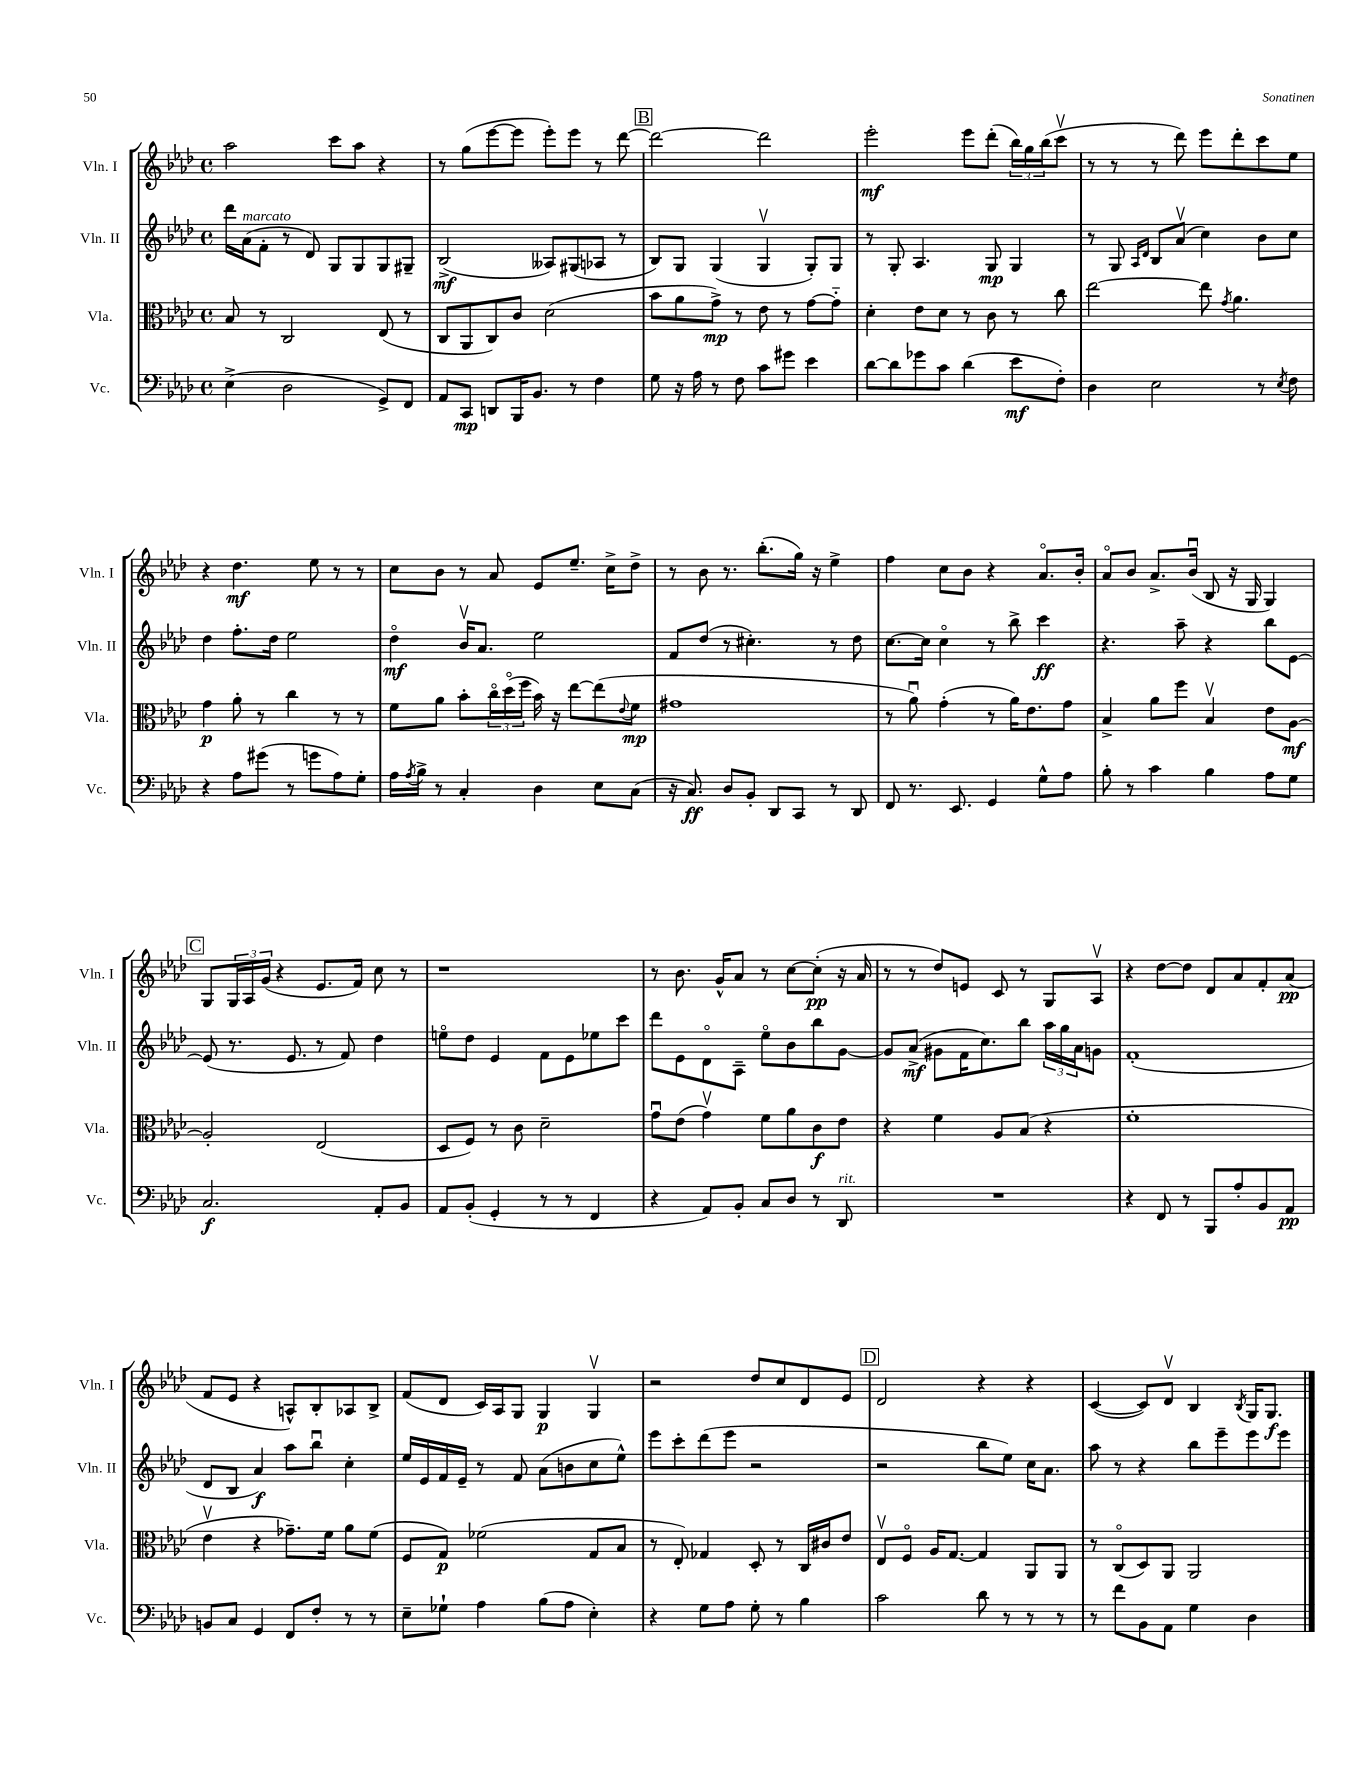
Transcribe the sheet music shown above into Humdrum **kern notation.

**kern	**dynam	**kern	**dynam	**kern	**dynam	**kern	**dynam
*part4	*part4	*part3	*part3	*part2	*part2	*part1	*part1
*staff4	*staff4	*staff3	*staff3	*staff2	*staff2	*staff1	*staff1
*I"Vc.	*	*I"Vla.	*	*I"Vln. II	*	*I"Vln. I	*
*I'Vc.	*	*I'Vla.	*	*I'Vln. II	*	*I'Vln. I	*
*clefF4	*	*clefC3	*	*clefG2	*	*clefG2	*
*k[b-e-a-d-]	*	*k[b-e-a-d-]	*	*k[b-e-a-d-]	*	*k[b-e-a-d-]	*
*M4/4	*	*M4/4	*	*M4/4	*	*M4/4	*
*met(c)	*	*met(c)	*	*met(c)	*	*met(c)	*
=81	=81	=81	=81	=81	=81	=81	=81
(4E-^\	.	8B-/	.	16ddd-\LL	.	2aa-\	.
!	!	!	!	!LO:TX:a:i:t=marcato	!	!	!
.	.	.	.	(16a-\J	.	.	.
.	.	8r	.	8f'\J	.	.	.
2D-\	.	2C/	.	8r	.	.	.
.	.	.	.	8d-/)	.	.	.
.	.	.	.	8G/L	.	8ccc\L	.
.	.	.	.	8G/	.	8aa-\J	.
8GG^/L)	.	(8E-/	.	8G/	.	4r	.
8FF/J	.	8r	.	8G#X~/J	.	.	.
=82	=82	=82	=82	=82	=82	=82	=82
8AA-/L	.	8C/L	.	(2B-^/	mf	8r	.
8CC/J	mp	8AA-/	.	.	.	(8gg\L	.
8DDn/L	.	8C/)	.	.	.	[8eee-\	.
16BBB-/K	.	8c/J	.	.	.	8eee-\J]	.
8.BB-/J	.	.	.	.	.	.	.
.	.	(2d-\	.	8A--X/L)	.	8eee-'\L)	.
8r	.	.	.	(8G#X/	.	8eee-\J	.
4F\	.	.	.	8A-X/J	.	8r	.
.	.	.	.	8r	.	[8ddd-\	.
!!LO:REH:place=s1:t=B
=83	=83	=83	=83	=83	=83	=83	=83
8G\	.	8b-\L	.	8B-/L)	.	2ddd-\_	.
16r	.	8a-\	.	8G/J	.	.	.
16A-\	.	.	.	.	.	.	.
8r	.	8g^\J)	mp	(4G/	.	.	.
8F\	.	8r	.	.	.	.	.
8c\L	.	8e-\	.	4Gv/	.	2ddd-\]	.
8g#X\J	.	8r	.	.	.	.	.
4e-\	.	[8g\L	.	8G'/L)	.	.	.
.	.	8g\J]	.	8G/J	.	.	.
=84	=84	=84	=84	=84	=84	=84	=84
[8d-\L	.	4d-'\	.	8r	.	2eee-'\	mf
8d-\]	.	.	.	8G'/	.	.	.
8g-X\	.	8e-\L	.	4.A-/	.	.	.
8c\J	.	8d-\J	.	.	.	.	.
(4d-\	.	8r	.	.	.	8eee-\L	.
.	.	8c\	.	8G/	mp	(8ddd-'\J	.
8e-\L	mf	8r	.	4G/	.	24bb-\LL)	.
.	.	.	.	.	.	24gg\	.
.	.	.	.	.	.	(24bb-\J	.
8F'\J)	.	8cc\	.	.	.	8cccv\J	.
=85	=85	=85	=85	=85	=85	=85	=85
4D-\	.	[2ee-\	.	8r	.	8r	.
.	.	.	.	8G/	.	8r	.
.	.	.	.	16qqA-/LL	.	.	.
.	.	.	.	16qqd-/JJ	.	.	.
2E-\	.	.	.	8B-/L	.	8r	.
.	.	.	.	(8a-v/J	.	8ddd-\)	.
.	.	8ee-\]	.	4cc\)	.	8eee-\L	.
.	.	8qg/	.	.	.	.	.
.	.	4.a-\	.	.	.	8ddd-'\	.
8r	.	.	.	8b-\L	.	8ccc\	.
8qE-/	.	.	.	.	.	.	.
8F\	.	.	.	8cc\J	.	8ee-\J	.
!!LO:LB:g=z
=86	=86	=86	=86	=86	=86	=86	=86
4r	.	4g\	p	4dd-\	.	4r	.
8A-\L	.	8a-'\	.	8.ff'\L	.	4.dd-\	mf
(8g#X\J	.	8r	.	.	.	.	.
.	.	.	.	16dd-\Jk	.	.	.
8r	.	4cc\	.	2ee-\	.	.	.
8gn\L	.	.	.	.	.	8ee-\	.
8A-\)	.	8r	.	.	.	8r	.
8G'\J	.	8r	.	.	.	8r	.
=87	=87	=87	=87	=87	=87	=87	=87
16A-\LL	.	8f\L	.	4dd-\	mf	8cc\L	.
8qA-/	.	.	.	.	.	.	.
16B-^\JJ	.	.	.	.	.	.	.
8r	.	8a-\J	.	.	.	8b-\J	.
4C'/	.	8b-'\L	.	16b-v/KL	.	8r	.
.	.	.	.	8.a-/J	.	.	.
.	.	24cc\L	.	.	.	8a-/	.
.	.	(24dd-\	.	.	.	.	.
.	.	24ff\JJ	.	.	.	.	.
4D-\	.	16b-\)	.	2ee-\	.	8e-/L	.
.	.	16r	.	.	.	.	.
.	.	[8ee-\L	.	.	.	8.ee-~/J	.
8E-\L	.	(8ee-\]	.	.	.	.	.
.	.	.	.	.	.	16cc^\KL	.
.	.	8qqe-/	.	.	.	.	.
(8C\J	.	8f\J	mp	.	.	8dd-^\J	.
=88	=88	=88	=88	=88	=88	=88	=88
16r	.	1g#X	.	8f/L	.	8r	.
8.C/)	ff	.	.	.	.	.	.
.	.	.	.	(8dd-/J	.	8b-\	.
8D-/L	.	.	.	8r	.	8.r	.
8BB-'/J	.	.	.	4.cc#X'\)	.	.	.
.	.	.	.	.	.	(8.bb-'\L	.
8DD-/L	.	.	.	.	.	.	.
8CC/J	.	.	.	.	.	16gg\Jk)	.
.	.	.	.	.	.	16r	.
8r	.	.	.	8r	.	4ee-^\	.
8DD-/	.	.	.	8dd-\	.	.	.
=89	=89	=89	=89	=89	=89	=89	=89
8FF/	.	8r	.	[8.cc\L	.	4ff\	.
8.r	.	8a-u\)	.	.	.	.	.
.	.	.	.	16cc\Jk]	.	.	.
.	.	(4g'\	.	4cc\	.	8cc\L	.
8.EE-/	.	.	.	.	.	.	.
.	.	.	.	.	.	8b-\J	.
4GG/	.	8r	.	8r	.	4r	.
.	.	16a-\KL)	.	8bb-^\	.	.	.
.	.	8.e-\	.	.	.	.	.
8G^^\L	.	.	.	4ccc\	ff	8.a-/L	.
8A-\J	.	8g\J	.	.	.	.	.
.	.	.	.	.	.	16b-'/Jk	.
=90	=90	=90	=90	=90	=90	=90	=90
8B-'\	.	4B-^/	.	4.r	.	8a-/L	.
8r	.	.	.	.	.	8b-/J	.
4c\	.	8a-\L	.	.	.	8.a-^/L	.
.	.	8ff\J	.	8aa-~\	.	.	.
.	.	.	.	.	.	(16b-u/Jk	.
4B-\	.	4B-v/	.	4r	.	8B-/	.
.	.	.	.	.	.	16r	.
.	.	.	.	.	.	16G/	.
8A-\L	.	8e-\L	.	8bb-\L	.	4G/)	.
8G\J	.	[8A-\J	mf	[8e-\J	.	.	.
!!LO:LB:g=z
!!LO:REH:place=s1:t=C
=91	=91	=91	=91	=91	=91	=91	=91
2.C/	f	2A-'/]	.	(8e-/]	.	8G/L	.
.	.	.	.	8.r	.	24G/L	.
.	.	.	.	.	.	24A-/	.
.	.	.	.	.	.	(24g/JJ	.
.	.	.	.	.	.	4r	.
.	.	.	.	8.e-/	.	.	.
.	.	(2E-/	.	8r	.	8.e-/L	.
.	.	.	.	8f/)	.	.	.
.	.	.	.	.	.	16f/Jk)	.
8AA-'/L	.	.	.	4dd-\	.	8cc\	.
8BB-/J	.	.	.	.	.	8r	.
=92	=92	=92	=92	=92	=92	=92	=92
8AA-/L	.	8D-/L	.	8een\L	.	1r	.
(8BB-'/J	.	8F/J)	.	8dd-\J	.	.	.
4GG'/	.	8r	.	4e-/	.	.	.
.	.	8c\	.	.	.	.	.
8r	.	2d-~\	.	8f\L	.	.	.
8r	.	.	.	8e-\	.	.	.
4FF/	.	.	.	8ee-X\	.	.	.
.	.	.	.	8ccc\J	.	.	.
=93	=93	=93	=93	=93	=93	=93	=93
4r	.	8gu\L	.	8ddd-\L	.	8r	.
.	.	(8e-\J	.	8e-\	.	8.b-\	.
8AA-/L)	.	4gv\)	.	8d-\	.	.	.
.	.	.	.	.	.	16g^^/KL	.
8BB-'/J	.	.	.	8A-~\J	.	8a-/J	.
8C/L	.	8f\L	.	8ee-\L	.	8r	.
8D-/J	.	8a-\	.	8b-\	.	[8cc\L	.
8r	.	8c\	f	8bb-\	.	(8cc'\J]	pp
!LO:TX:a:i:t=rit.	!	!	!	!	!	!	!
8DD-/	.	8e-\J	.	[8g\J	.	16r	.
.	.	.	.	.	.	16a-/	.
=94	=94	=94	=94	=94	=94	=94	=94
1r	.	4r	.	8g/L]	.	8r	.
.	.	.	.	(8a-^/J	mf	8r	.
.	.	4f\	.	8g#X\L	.	8dd-/L)	.
.	.	.	.	16f\K	.	8en/J	.
.	.	.	.	8.cc\)	.	.	.
.	.	8A-/L	.	.	.	8c/	.
.	.	(8B-/J	.	8bb-\J	.	8r	.
.	.	4r	.	24aa-\LL	.	8G/L	.
.	.	.	.	24gg\	.	.	.
.	.	.	.	24a-\J	.	.	.
.	.	.	.	8gn\J	.	8A-v/J	.
=95	=95	=95	=95	=95	=95	=95	=95
4r	.	1f'	.	(1f'	.	4r	.
8FF/	.	.	.	.	.	[8dd-\L	.
8r	.	.	.	.	.	8dd-\J]	.
8BBB-/L	.	.	.	.	.	8d-/L	.
8A-'/	.	.	.	.	.	8a-/	.
8BB-/	.	.	.	.	.	8f'/	.
8AA-/J	pp	.	.	.	.	(8a-/J	pp
!!LO:LB:g=z
=96	=96	=96	=96	=96	=96	=96	=96
8BBn/L	.	4e-v\	.	8d-/L	.	8f/L	.
8C/J	.	.	.	8B-/J	.	8e-/J	.
4GG/	.	4r	.	4a-/)	f	4r	.
8FF/L	.	8.g-X~\L)	.	8aa-\L	.	8An^^/L)	.
8F'/J	.	.	.	8bb-u\J	.	8B-'/	.
.	.	16f\Jk	.	.	.	.	.
8r	.	8a-\L	.	4cc'\	.	8A-X/	.
8r	.	(8f\J	.	.	.	8B-^/J	.
=97	=97	=97	=97	=97	=97	=97	=97
8E-~\L	.	8F/L	.	16ee-/LL	.	(8f/L	.
.	.	.	.	16e-/	.	.	.
8G-X`\J	.	8G/J)	p	16f/	.	8d-/J	.
.	.	.	.	16e-~/JJ	.	.	.
4A-\	.	(2f-X\	.	8r	.	16c/LL)	.
.	.	.	.	.	.	16A-/J	.
.	.	.	.	8f/	.	8G/J	.
(8B-\L	.	.	.	(8a-\L	.	4G/	p
8A-\J	.	.	.	8bn\	.	.	.
4E-'\)	.	8G/L	.	8cc\	.	4Gv/	.
.	.	8B-/J	.	8ee-^^\J)	.	.	.
=98	=98	=98	=98	=98	=98	=98	=98
4r	.	8r	.	8eee-\L	.	2r	.
.	.	8E-'/)	.	8ccc'\	.	.	.
8G\L	.	4G-X/	.	(8ddd-\	.	.	.
8A-\J	.	.	.	8eee-\J	.	.	.
8G'\	.	8D-'/	.	2r	.	8dd-/L	.
8r	.	8r	.	.	.	8cc/	.
4B-\	.	16C/LL	.	.	.	8d-/	.
.	.	16c#X/J	.	.	.	.	.
.	.	8e-/J	.	.	.	8e-/J	.
!!LO:REH:place=s1:t=D
=99	=99	=99	=99	=99	=99	=99	=99
2c\	.	8E-v/L	.	2r	.	2d-/	.
.	.	8F/J	.	.	.	.	.
.	.	16A-/KL	.	.	.	.	.
.	.	[8.G/J	.	.	.	.	.
8d-\	.	4G/]	.	8bb-\L	.	4r	.
8r	.	.	.	8ee-\J)	.	.	.
8r	.	8AA-/L	.	16cc\KL	.	4r	.
.	.	.	.	8.a-\J	.	.	.
8r	.	8AA-/J	.	.	.	.	.
=100	=100	=100	=100	=100	=100	=100	=100
8r	.	8r	.	8aa-\	.	([4c/	.
8f\L	.	(8C/L	.	8r	.	.	.
8BB-\	.	8D-/)	.	4r	.	8c/L])	.
8AA-\J	.	8AA-/J	.	.	.	8d-v/J	.
4G\	.	2AA-/	.	8bb-\L	.	4B-/	.
.	.	.	.	8eee-~\	.	.	.
.	.	.	.	.	.	8qB-/	.
4D-\	.	.	.	8eee-\	.	16G/KL	.
.	.	.	.	.	.	8.G/J	f
.	.	.	.	8eee-\J	.	.	.
==	==	==	==	==	==	==	==
*-	*-	*-	*-	*-	*-	*-	*-
